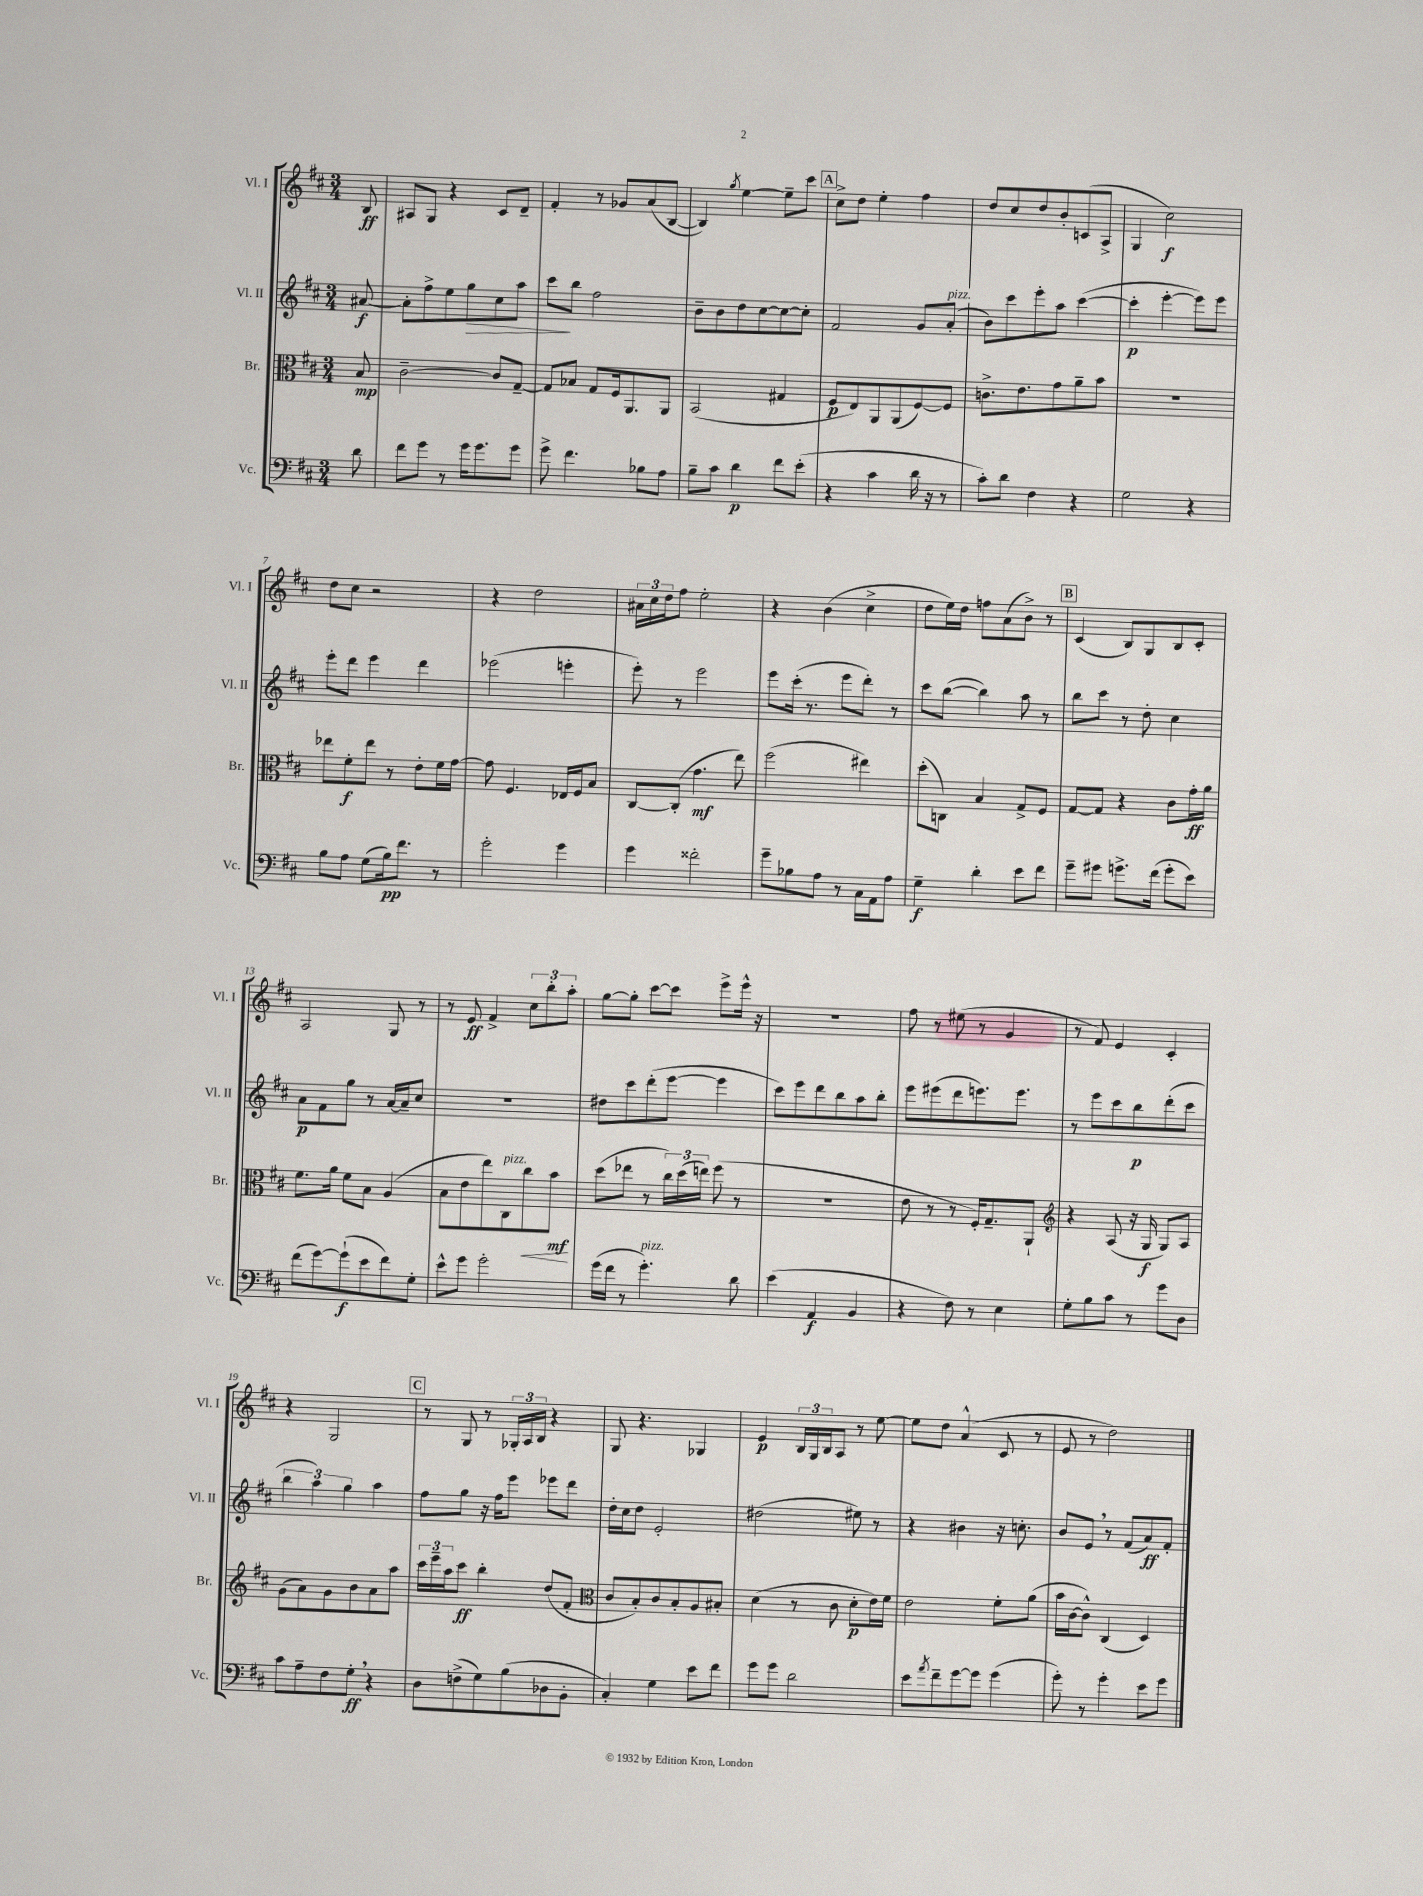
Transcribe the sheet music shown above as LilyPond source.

<<
\new StaffGroup <<
\new Staff = "s0" \with { instrumentName = "Vl. I" shortInstrumentName = "Vl. I" } {
    \clef treble \key d \major \numericTimeSignature \time 3/4 \partial 8
    b8\ff |
    ais8 g8 r4 cis'8 d'8-- |
    fis'4-. r8 ges'8 a'8( b8~ |
    b4) \acciaccatura { g''8 } e''4~ e''8-- cis'''8 |
    \mark \markup { \box "A" } cis''8-> d''8 e''4-. fis''4 |
    d''8 cis''8 d''8 b'8-. c'8( a8-> |
    g4 cis''2\f) |
    d''8 cis''8 r2 |
    r4 d''2 |
    \tuplet 3/2 { ais'16 cis''16 d''16 } fis''8 e''2-. |
    r4 b'4( cis''4-> |
    d''8 e''16) d''16 f''8 a'8( b'8->) r8 |
    \mark \markup { \box "B" } cis'4( b8) g8 b8 cis'8-. |
    a2 g8 r8 |
    r8 e'8\ff fis'4-> \tuplet 3/2 { cis''8 b''8-. a''8-. } |
    g''8~ g''8-. cis'''8~ cis'''8 e'''8-> e'''16-^ r16 |
    R2. |
    fis''8 r8 eis''8( r8 g'4 |
    r8 fis'8) e'4 cis'4-. |
    r4 g2 |
    \mark \markup { \box "C" } r8 g8 r8 \tuplet 3/2 { ges16-. a16 b16 } r4 |
    g8 r4. ges4 |
    e'4\p \tuplet 3/2 { b16 g16 b16 } a8 r8 e''8~ |
    e''8 d''8 a'4-^( cis'8 r8 |
    e'8 r8 d''2) \bar "|." |
}
\new Staff = "s1" \with { instrumentName = "Vl. II" shortInstrumentName = "Vl. II" } {
    \clef treble \key d \major \numericTimeSignature \time 3/4 \partial 8
    ais'8~\f |
    ais'8-. fis''8-> e''8 g''8\> cis''8 a''8 |
    cis'''8\! b''8 fis''2 |
    b'8-- b'8 d''8 cis''8~ cis''8~ cis''8-. |
    \mark \markup { \box "A" } fis'2 g'8 a'8-.^\markup { \italic "pizz." }( |
    b'8) cis'''8 e'''8-. a''8 cis'''4~( |
    cis'''4-.\p e'''4~-. e'''8) e'''8 |
    e'''8-. d'''8 e'''4 d'''4 |
    ees'''2( e'''4-. |
    e'''8-.) r8 e'''2 |
    e'''8 cis'''16-.( r8. e'''8 d'''8-.) r8 |
    cis'''8 b''8~( b''4) a''8 r8 |
    \mark \markup { \box "B" } b''8 cis'''8 r8 d''8-. cis''4 |
    a'8\p fis'8 g''8 r8 a'16~ a'16-- cis''8 |
    R2. |
    dis''8 cis'''8 d'''8-.( e'''8~ e'''4 |
    cis'''8) e'''8 d'''8 b''8 a''8 b''8-. |
    e'''8 eis'''8( d'''8 e'''8.) e'''8. |
    r8 e'''8 cis'''8 b''8\p d'''8-.( cis'''8 |
    \tuplet 3/2 { b''4 a''4) g''4 } a''4 |
    \mark \markup { \box "C" } fis''8 g''8 r16 fis''16 e'''8 ees'''8 d'''8 |
    d''16-. cis''16 d''8 e'2-. |
    dis''2( eis''8) r8 |
    r4 bis'4 r16 c''8.-. |
    b'8 e'8 \breathe r8 fis'8( a'8\ff) fis'8-. \bar "|." |
}
\new Staff = "s2" \with { instrumentName = "Br." shortInstrumentName = "Br." } {
    \clef alto \key d \major \numericTimeSignature \time 3/4 \partial 8
    b8\mp |
    cis'2~-- cis'8 g8~-- |
    g8 bes8 g8 fis16 a,8. a,8 |
    b,2( gis4 |
    \mark \markup { \box "A" } fis8\p e8) a,8 a,8( fis8~) fis8 |
    c'8.-> e'8. g'8 a'8-- b'8 |
    R2. |
    ees''8 fis'8-.\f ees''8 r8 e'8-. fis'16 g'16~ |
    g'8 fis4. ees16 fis16 b8 |
    cis8~ cis8-.( g'4.\mf e''8) |
    fis''2( eis''4) |
    d''8-.( c8) b4 g8-> fis8 |
    \mark \markup { \box "B" } g8~ g8 r4 cis'8 g'16-.\ff a'16 |
    fis'8. a'16 fis'8 b8 a4( |
    b8 e'8 e''8) cis8^\markup { \italic "pizz." } cis''8\< b'8\mf\! |
    d''8( ees''8 r8 \tuplet 3/2 { cis''16) d''16( e''16) } fis''8( r8 |
    R2. |
    e'8 r8 r8 fis16-.) g8.-- a,8-! |
    \clef treble r4 a8( r16 g16\f g8) a8 |
    g'8( a'8) g'8 b'8 a'8 a''8 |
    \mark \markup { \box "C" } \tuplet 3/2 { cis'''16 e'''16-- a''16 } cis'''8\ff b''4-. d''8( fis'8-. |
    \clef alto cis'8 b8-.) cis'8 b8-. a8 bis8-. |
    d'4( r8 cis'8 d'8-.\p e'16) fis'16 |
    e'2 fis'8-. a'8( |
    b'16 cis'16~ cis'8-^) cis4( d4) \bar "|." |
}
\new Staff = "s3" \with { instrumentName = "Vc." shortInstrumentName = "Vc." } {
    \clef bass \key d \major \numericTimeSignature \time 3/4 \partial 8
    d'8 |
    fis'8 g'8 r8 g'16 g'8. g'8 |
    g'8-> fis'4. bes8 a8 |
    b8-- cis'8 d'4\p fis'8 e'8-.( |
    \mark \markup { \box "A" } r4 cis'4 d'16 r16 r8 |
    cis'8-.) d'8 fis4 r4 |
    g2 r4 |
    b8 a8 g8( b16\pp) fis'8. r8 |
    g'2-. g'4 |
    g'4 fisis'2-. |
    g'8-- bes8 a8 r8 cis16 a,16 a8 |
    g4--\f d'4-. e'8 fis'8 |
    \mark \markup { \box "B" } g'8-- gis'8 g'8.-> fis'16( g'8-. e'8) |
    fis'8( g'8~) g'8-!\f( e'8 fis'8) g8-. |
    e'8-^ g'8 g'2-. |
    g'16( fis'16 r8 g'4.-.^\markup { \italic "pizz." }) d'8 |
    e'4( a,4\f b,4 |
    r4 fis8) r8 e4 |
    g8-. b8 cis'8 r8 g'8 d8 |
    cis'8 a8-- fis8 g8-.\ff \breathe r4 |
    \mark \markup { \box "C" } d8 f8->( g8) b8( des8 b,8-. |
    cis4-.) g4 e'8 fis'8 |
    g'8 g'8 d'2 |
    e'8 \acciaccatura { a'8 } fis'8-- g'8~ g'8 g'4( |
    g'8-.) r8 g'4-. e'8 g'8 \bar "|." |
}
>>
>>
